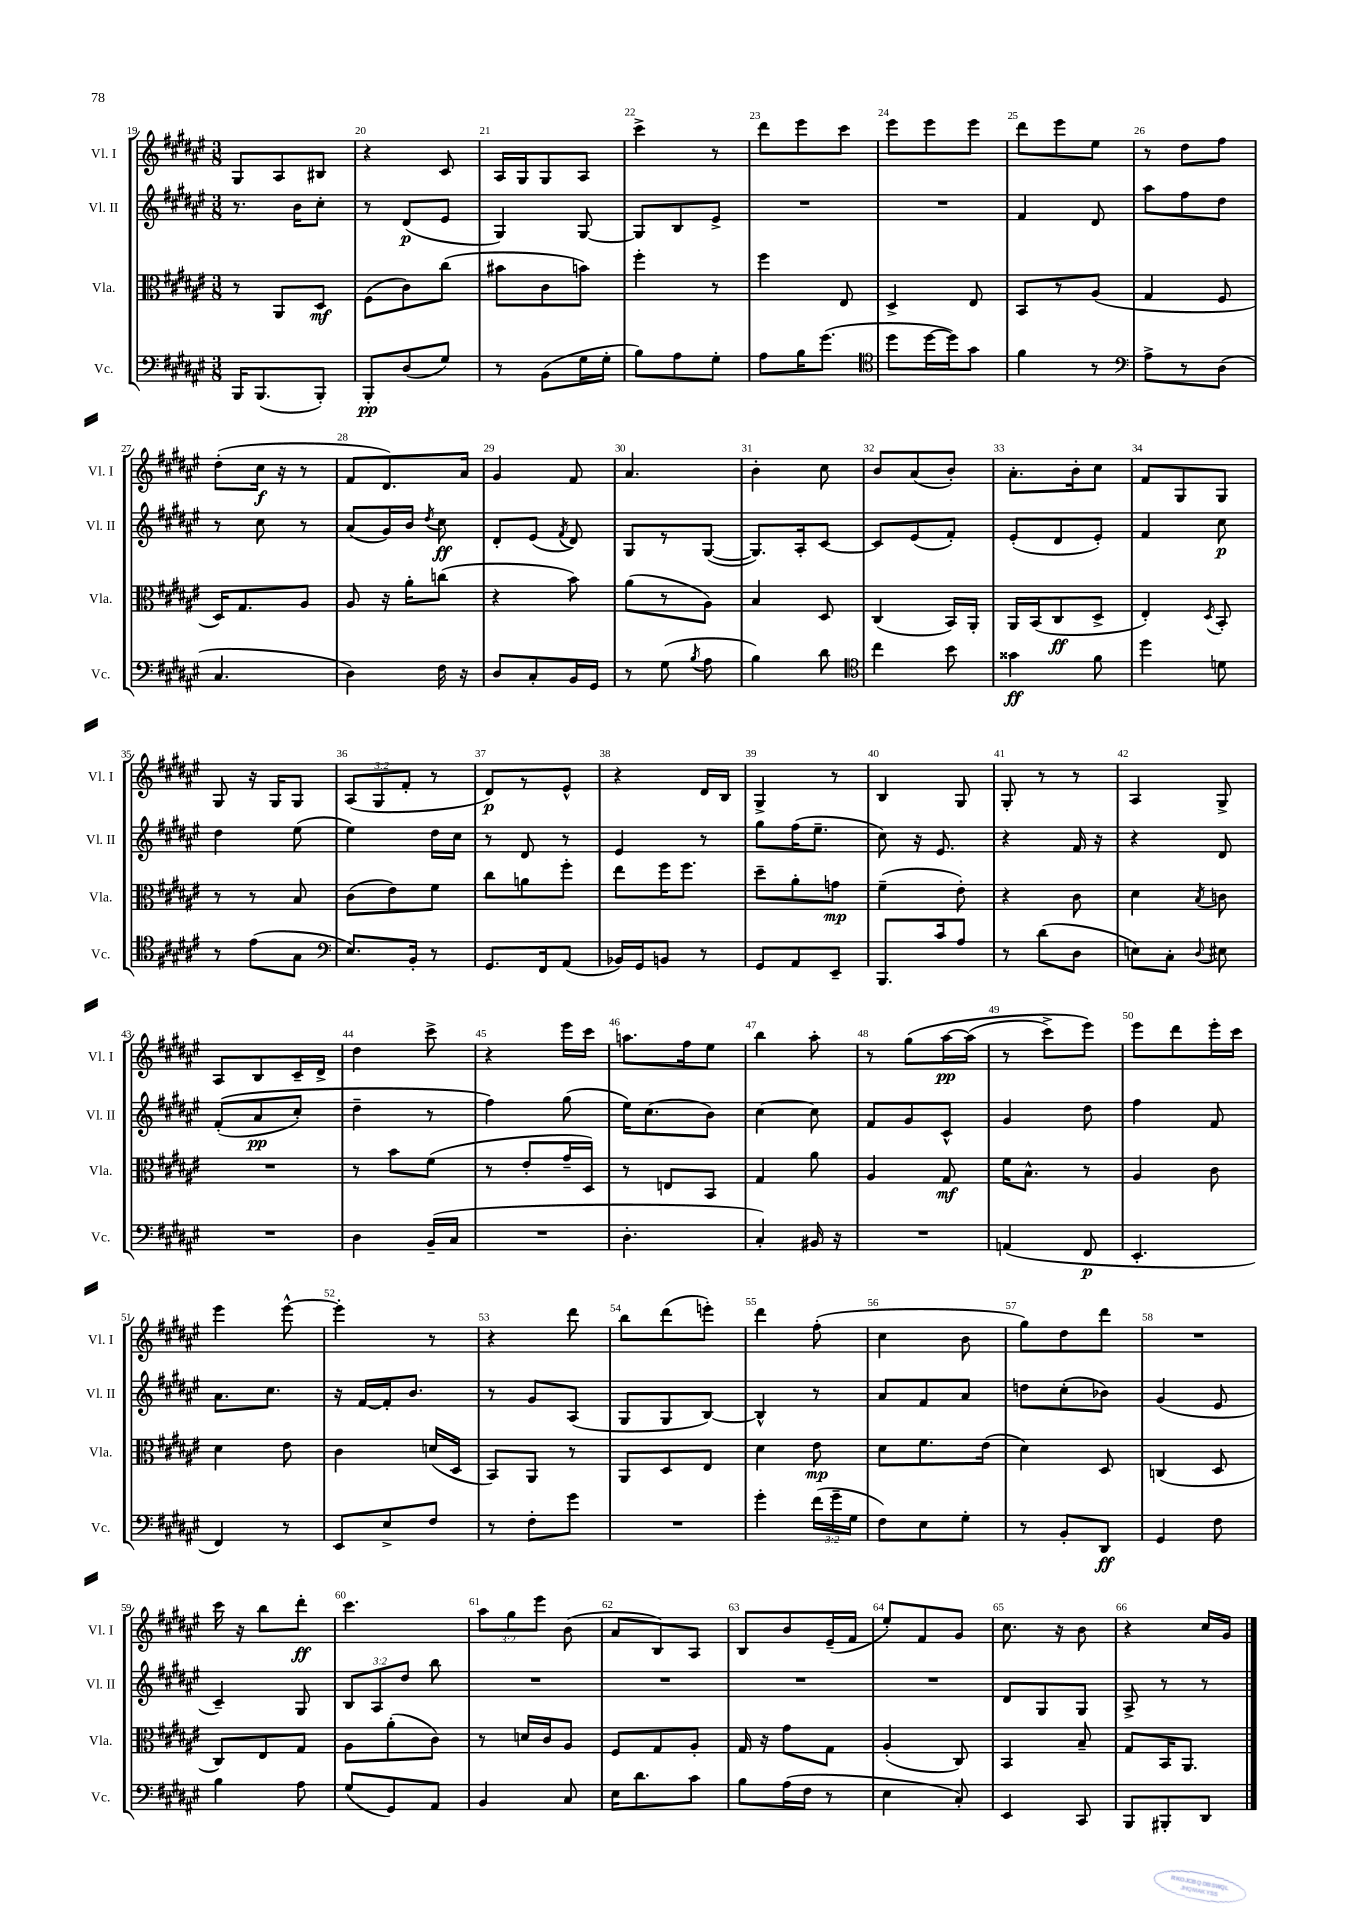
<<
\new StaffGroup <<
\new Staff = "s0" \with { instrumentName = "Vl. I" shortInstrumentName = "Vl. I" } {
    \clef treble \key fis \major \numericTimeSignature \time 3/8 \override Staff.TupletNumber.text = #tuplet-number::calc-fraction-text
    \autoBeamOff gis8[ ais8 bis8] |
    r4 cis'8 |
    ais16[ gis16 gis8 ais8] |
    cis'''4-> r8 |
    dis'''8[ eis'''8 cis'''8] |
    eis'''8[ eis'''8 eis'''8] |
    dis'''8[ eis'''8 eis''8] |
    r8 dis''8[ fis''8] |
    dis''8[-.( cis''16]\f r16 r8 |
    fis'8[ dis'8.) ais'16] |
    gis'4 fis'8 |
    ais'4. |
    b'4-. cis''8 |
    b'8[ ais'8( b'8]-.) |
    ais'8.[-. b'16-. cis''8] |
    fis'8[ gis8 gis8] |
    gis8 r16 gis16[ gis8] |
    \tuplet 3/2 { ais8[( gis8 fis'8]-. } r8 |
    dis'8[\p) r8 eis'8]-^ |
    r4 dis'16[ b16] |
    gis4-> r8 |
    b4 gis8 |
    gis8-. r8 r8 |
    ais4 gis8-> |
    ais8[ b8 cis'16-- dis'16]-> |
    dis''4 cis'''8-> |
    r4 eis'''16[ cis'''16] |
    a''8.[ fis''16 eis''8] |
    b''4 ais''8-. |
    r8 gis''8[\( ais''16~\pp ais''16]( |
    r8 cis'''8[->) eis'''8]\) |
    eis'''8[ dis'''8 eis'''16-. cis'''16] |
    eis'''4 eis'''8~-^ |
    eis'''4-. r8 |
    r4 dis'''8 |
    b''8[ dis'''8( e'''8]-.) |
    dis'''4 fis''8-.( |
    cis''4 b'8 |
    gis''8[) dis''8 dis'''8] |
    R4. |
    cis'''16 r16 b''8[ dis'''8]-.\ff |
    cis'''4. |
    \tuplet 3/2 { ais''8[ gis''8 eis'''8] } b'8( |
    ais'8[ b8) ais8] |
    b8[ b'8 eis'16--( fis'16] |
    eis''8[-.) fis'8 gis'8] |
    cis''8. r16 b'8 |
    r4 cis''16[ gis'16] \bar "|." |
}
\new Staff = "s1" \with { instrumentName = "Vl. II" shortInstrumentName = "Vl. II" } {
    \clef treble \key fis \major \numericTimeSignature \time 3/8 \override Staff.TupletNumber.text = #tuplet-number::calc-fraction-text
    \autoBeamOff r8. b'16[ cis''8]-. |
    r8 dis'8[\p( eis'8] |
    gis4) gis8~ |
    gis8[ b8 eis'8]-> |
    R4. |
    R4. |
    fis'4 dis'8 |
    ais''8[ fis''8 dis''8] |
    r8 cis''8 r8 |
    ais'8[( gis'16) b'16] \acciaccatura { dis''8 } cis''8\ff |
    dis'8[-. eis'8]( \acciaccatura { fis'8 } dis'8) |
    gis8[ r8 gis8]~( |
    gis8.[) ais16-. cis'8]~ |
    cis'8[ eis'8( fis'8]-.) |
    eis'8[-.( dis'8 eis'8]-.) |
    fis'4 cis''8\p |
    dis''4 eis''8( |
    eis''4) dis''16[ cis''16] |
    r8 dis'8 r8 |
    eis'4 r8 |
    gis''8[ fis''16( eis''8.]-- |
    cis''8) r16 eis'8. |
    r4 fis'16 r16 |
    r4 dis'8 |
    fis'8[-.(\( ais'8\pp cis''8]-.) |
    dis''4-- r8 |
    fis''4\) gis''8( |
    eis''16[) cis''8.( b'8]) |
    cis''4~ cis''8 |
    fis'8[ gis'8 cis'8]-^ |
    gis'4 dis''8 |
    fis''4 fis'8 |
    ais'8.[ cis''8.] |
    r16 fis'16[~ fis'16-. b'8.] |
    r8 gis'8[ ais8]( |
    gis8[ gis8 b8]~) |
    b4-^ r8 |
    ais'8[ fis'8 ais'8] |
    d''8[ cis''8-.( bes'8]) |
    gis'4( eis'8 |
    cis'4--) gis8 |
    \tuplet 3/2 { b8[ ais8 dis''8] } b''8 |
    R4. |
    R4. |
    R4. |
    R4. |
    dis'8[ gis8 gis8] |
    ais8-> r8 r8 \bar "|." |
}
\new Staff = "s2" \with { instrumentName = "Vla." shortInstrumentName = "Vla." } {
    \clef alto \key fis \major \numericTimeSignature \time 3/8
    \autoBeamOff r8 ais,8[ dis8]\mf |
    fis8[( cis'8) cis''8]( |
    bis'8[ cis'8 b'8]) |
    fis''4-. r8 |
    fis''4 eis8 |
    dis4-> eis8 |
    b,8[ r8 ais8]( |
    gis4 fis8 |
    dis16[) gis8. ais8] |
    ais8 r16 ais'16[-. c''8]( |
    r4 b'8) |
    ais'8[( r8 ais8]) |
    b4 dis8 |
    cis4( b,16[) ais,16]-. |
    ais,16[ b,16( cis8\ff dis8]-> |
    eis4-.) \acciaccatura { dis8 } b,8-. |
    r8 r8 b8 |
    cis'8[( eis'8) fis'8] |
    cis''8[ a'8 fis''8]-. |
    eis''8[ fis''16 fis''8.] |
    dis''8[-- ais'8-. g'8]\mp |
    fis'4--( eis'8-.) |
    r4 cis'8 |
    dis'4 \acciaccatura { b8 } c'8 |
    R4. |
    r8 b'8[ fis'8]( |
    r8 eis'8[-. gis'16-- dis16]) |
    r8 e8[ b,8] |
    gis4 ais'8 |
    ais4 gis8\mf |
    fis'16[ b8.]-^ r8 |
    ais4 cis'8 |
    dis'4 eis'8 |
    cis'4 d'16[( dis16] |
    b,8[) ais,8] r8 |
    ais,8[ dis8 eis8] |
    dis'4 eis'8\mp |
    dis'8[ fis'8. eis'16]( |
    dis'4) dis8 |
    c4( dis8 |
    cis8[) eis8 gis8] |
    ais8[ ais'8-.( cis'8]) |
    r8 d'16[ cis'16 ais8] |
    fis8[ gis8 ais8]-. |
    gis16 r16 gis'8[ gis8] |
    ais4-.( cis8) |
    b,4 b8-- |
    gis8[ b,16 ais,8.] \bar "|." |
}
\new Staff = "s3" \with { instrumentName = "Vc." shortInstrumentName = "Vc." } {
    \clef bass \key fis \major \numericTimeSignature \time 3/8 \override Staff.TupletNumber.text = #tuplet-number::calc-fraction-text
    \autoBeamOff b,,16[ b,,8.( b,,8]-.) |
    b,,8[-.\pp dis8( gis8]) |
    r8 b,8[( gis16 gis16]-. |
    b8[) ais8 gis8]-. |
    ais8[ b16 gis'8.]( |
    \clef tenor dis''8[ dis''16~ dis''16) gis'8] |
    fis'4 r8 |
    \clef bass ais8[-> r8 dis8]( |
    cis4. |
    dis4) fis16 r16 |
    dis8[ cis8-. b,16 gis,16] |
    r8 gis8( \acciaccatura { b8 } ais8 |
    b4) dis'8 |
    \clef tenor cis''4 b'8 |
    gisis'4\ff fis'8 |
    dis''4 d'8 |
    r8 eis'8[( gis8] |
    \clef bass eis8.[) b,16]-. r8 |
    gis,8.[ fis,16 ais,8]( |
    bes,16[) gis,16 b,8] r8 |
    gis,8[ ais,8 eis,8]-- |
    b,,8.[ cis'16 ais8] |
    r8 dis'8[( dis8] |
    e8[) cis8]-. \appoggiatura { dis8 } eis8 |
    R4. |
    dis4 b,16[--( cis16] |
    R4. |
    dis4.-. |
    cis4-.) bis,16 r16 |
    R4. |
    a,4( fis,8\p |
    eis,4.-. |
    fis,4) r8 |
    eis,8[ eis8-> fis8] |
    r8 fis8[-. gis'8] |
    R4. |
    gis'4-. \tuplet 3/2 { fis'16[( gis'16-- gis16] } |
    fis8[) eis8 gis8]-. |
    r8 b,8[-. dis,8]\ff |
    gis,4 fis8 |
    b4 ais8 |
    gis8[( gis,8) ais,8] |
    b,4 cis8 |
    eis16[ dis'8. cis'8] |
    b8[ ais16( fis16] r8 |
    eis4 cis8-.) |
    eis,4 cis,8 |
    b,,8[ bis,,8-. dis,8] \bar "|." |
}
>>
>>
\layout { \context { \Score currentBarNumber = #19 \override BarNumber.break-visibility = ##(#f #t #t) barNumberVisibility = #all-bar-numbers-visible } }
